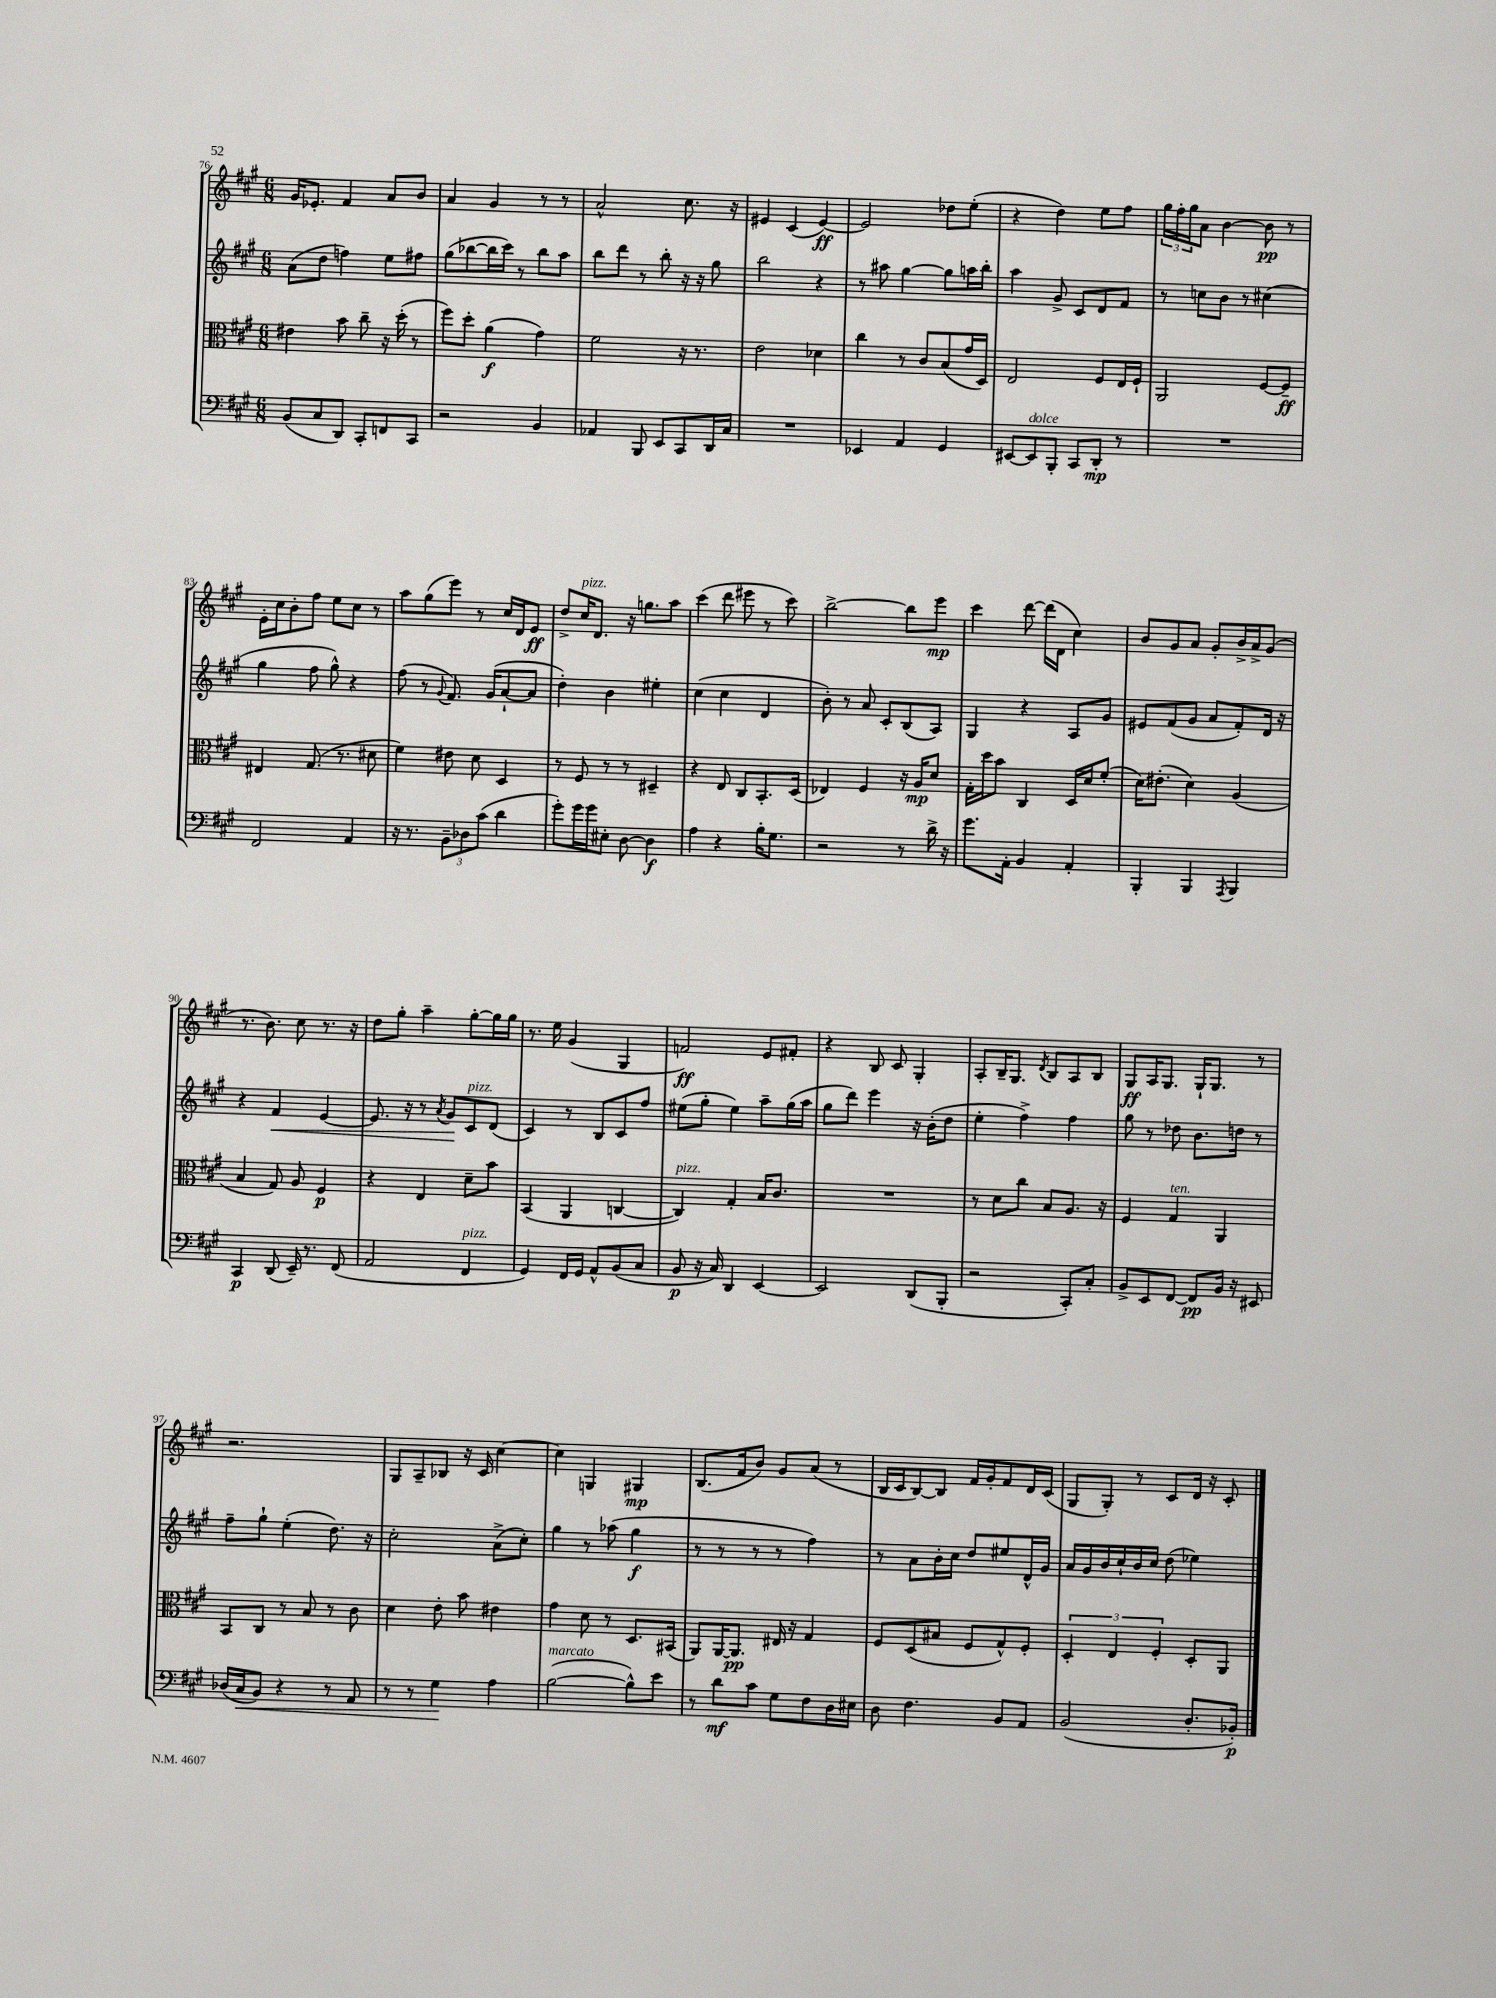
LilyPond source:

<<
\new StaffGroup <<
\new Staff = "s0" {
    \clef treble \key a \major \numericTimeSignature \time 6/8
    gis'16 ees'8.-. fis'4 a'8 b'8 |
    a'4 gis'4 r8 r8 |
    a'2-^ cis''8. r16 |
    eis'4 cis'4( eis'4~\ff) |
    eis'2 des''8 e''8-.( |
    r4 d''4) e''8 fis''8 |
    \tuplet 3/2 { gis''16 fis''16-. gis''16 } a'8 b'4~ b'8\pp r8 |
    e'16-. cis''16 b'8-. fis''8 e''8 cis''8 r8 |
    a''8 gis''8( e'''8) r8 cis''16 d'16 e'8\ff |
    d''8-> cis''16^\markup { \italic "pizz." } d'8. r16 g''8. a''8 |
    cis'''4( d'''8 eis'''8 r8 cis'''8) |
    b''2~-> b''8 e'''8\mp |
    cis'''4 d'''8~ d'''16( d'16 cis''4) |
    b'8 gis'8 a'8 gis'8-. b'16-> a'16-> gis'8( |
    r8. b'8.) cis''8 r8. r16 |
    d''8 gis''8-. a''4-- gis''8~-. gis''16 gis''16 |
    r8. e''16 gis'4( gis4 |
    f'2\ff) e'8 fis'8-. |
    r4 b8 cis'8 gis4-. |
    a8-. b16-- gis8. \acciaccatura { d'8 } b8 a8 b8 |
    gis8\ff a16 gis8. gis16-! gis8. r8 |
    r2. |
    gis8 a8-- bes8 r16 cis'16 cis''4~ |
    cis''4 g4 gis4\mp |
    b8.( fis'16 b'8) gis'8 a'8( r8 |
    b16 cis'16 b8~) b8 fis'16 gis'16-. fis'8 d'16 cis'16( |
    gis8 gis8-.) r8 cis'8 d'16 r16 cis'8-. \bar "|." |
}
\new Staff = "s1" {
    \clef treble \key a \major \numericTimeSignature \time 6/8
    a'8( d''8 f''4) e''8 fis''8 |
    gis''8( bes''8~ bes''16 cis'''16) r8 bes''8 a''8 |
    b''8 d'''8 r8 b''8-. r16 r16 gis''8 |
    b''2 r4 |
    r8 ais''8 gis''4~ gis''8 a''16 b''16-. |
    a''4 gis'8-> cis'8 d'8 fis'8 |
    r8 c''8 b'8 r8 cis''4( |
    gis''4 fis''8 gis''8-^) r4 |
    fis''8( r8 \appoggiatura { gis'8 } fis'8.) gis'16( a'8~-! a'8 |
    d''4-.) b'4 eis''4-. |
    cis''4( cis''4 d'4 |
    b'8-.) r8 a'8 cis'8-. b8( a8) |
    gis4 r4 a8 gis'8 |
    eis'8 fis'8( gis'8 a'8 fis'8-.) d'16 r16 |
    r4 fis'4\< e'4~ |
    e'8. r16 r8 \acciaccatura { a'8 } gis'8\! cis'8^\markup { \italic "pizz." } d'8( |
    cis'4) r8 b8 cis'8 fis''8 |
    eis''8( gis''8-. eis''4) a''8-- gis''16( a''16 |
    gis''8 d'''8) e'''4 r16 b'16-.( d''8 |
    e''4-. fis''4->) fis''4 |
    gis''8 r8 des''8 b'8. d''16 r8 |
    fis''8-- gis''8-! e''4-.( d''8.) r16 |
    cis''2-. a'8->( cis''8-.) |
    gis''4 r8 aes''8( gis''4\f |
    r8 r8 r8 r8 fis''4) |
    r8 a'8 b'16-. cis''16 d''8 eis''8 d'16-^ gis'16 |
    a'16 gis'16 b'16 cis''16-! b'16 cis''16 d''8( ees''4) \bar "|." |
}
\new Staff = "s2" {
    \clef alto \key a \major \numericTimeSignature \time 6/8
    eis'4 b'8 cis''8-- r16 d''16-.( r8 |
    fis''8) d''8-. a'4\f( gis'4) |
    fis'2 r16 r8. |
    e'2 des'4 |
    cis''4 r8 cis'8 b8( gis'16 d16) |
    e2 fis8 e16 fis16-! |
    a,2 fis8~ fis8--\ff |
    eis4 gis8.( r8. dis'8 |
    fis'4) eis'8 d'8 d4 |
    r8 fis8 r8 r8 dis4-- |
    r4 e8 cis8 b,8.-. d16( |
    ees4) fis4 r16 a16\mp d'8 |
    gis16-. d''16 b'8 cis4 d16 d'16 fis'8-.( |
    d'16) eis'8.-.( d'4) a4( |
    b4 gis8) a8 fis4\p |
    r4 e4 d'8-- b'8 |
    b,4( a,4 c4~ |
    c4^\markup { \italic "pizz." }) gis4-. b16 cis'8. |
    R2. |
    r8 d'8 cis''8 b8 a8. r16 |
    fis4 gis4^\markup { \italic "ten." } a,4 |
    b,8 cis8 r8 b8 r8 cis'8 |
    d'4 e'8-. b'8 eis'4 |
    gis'4 d'8 r8 d8. bis,16( |
    a,8) a,16~ a,8.\pp eis16 r16 gis4 |
    fis8 d8( bis8 fis8 gis8-^) fis8-. |
    \tuplet 3/2 { d4-. e4 fis4-. } d8-. a,8 \bar "|." |
}
\new Staff = "s3" {
    \clef bass \key a \major \numericTimeSignature \time 6/8
    b,8( cis8 d,8) cis,8-. f,8 cis,8 |
    r2 b,4 |
    aes,4 b,,8 e,8 cis,8 d,16 cis16 |
    R2. |
    ees,4 a,4 gis,4 |
    eis,8~ eis,8^\markup { \italic "dolce" } b,,8-. cis,8 d,8-.\mp r8 |
    R2. |
    fis,2 a,4 |
    r16 r8. \tuplet 3/2 { b,8-- des8 cis'8( } d'4 |
    gis'8-.) gis'16 gis'16 eis8-. d8~ d4\f |
    a4 r4 b16-. gis8. |
    r2 r8 d'16-> r16 |
    gis'8. a,16-. b,4 a,4-. |
    b,,4-. b,,4 \acciaccatura { a,,8 } b,,4 |
    cis,4\p d,8( e,16--) r8. fis,8( |
    a,2 fis,4^\markup { \italic "pizz." } |
    gis,4) fis,16 gis,16 a,8-^ b,8( cis8 |
    b,8\p r16 cis16) d,4 e,4~ |
    e,2 d,8( b,,8-. |
    r2 cis,8-.) cis8-. |
    b,8-> e,8 fis,8~ fis,8\pp b,16 r16 eis,8 |
    des16( cis16\< b,8) r4 r8 a,8 |
    r8 r8 gis4\! a4 |
    b2~^\markup { \italic "marcato" }( b8-^) e'8 |
    r8 d'8\mf cis'8 gis8 fis8 d16 eis16 |
    d8 fis4. b,8 a,8 |
    b,2( d8.-. bes,16-.\p) \bar "|." |
}
>>
>>
\layout { \context { \Score currentBarNumber = #76 } }
